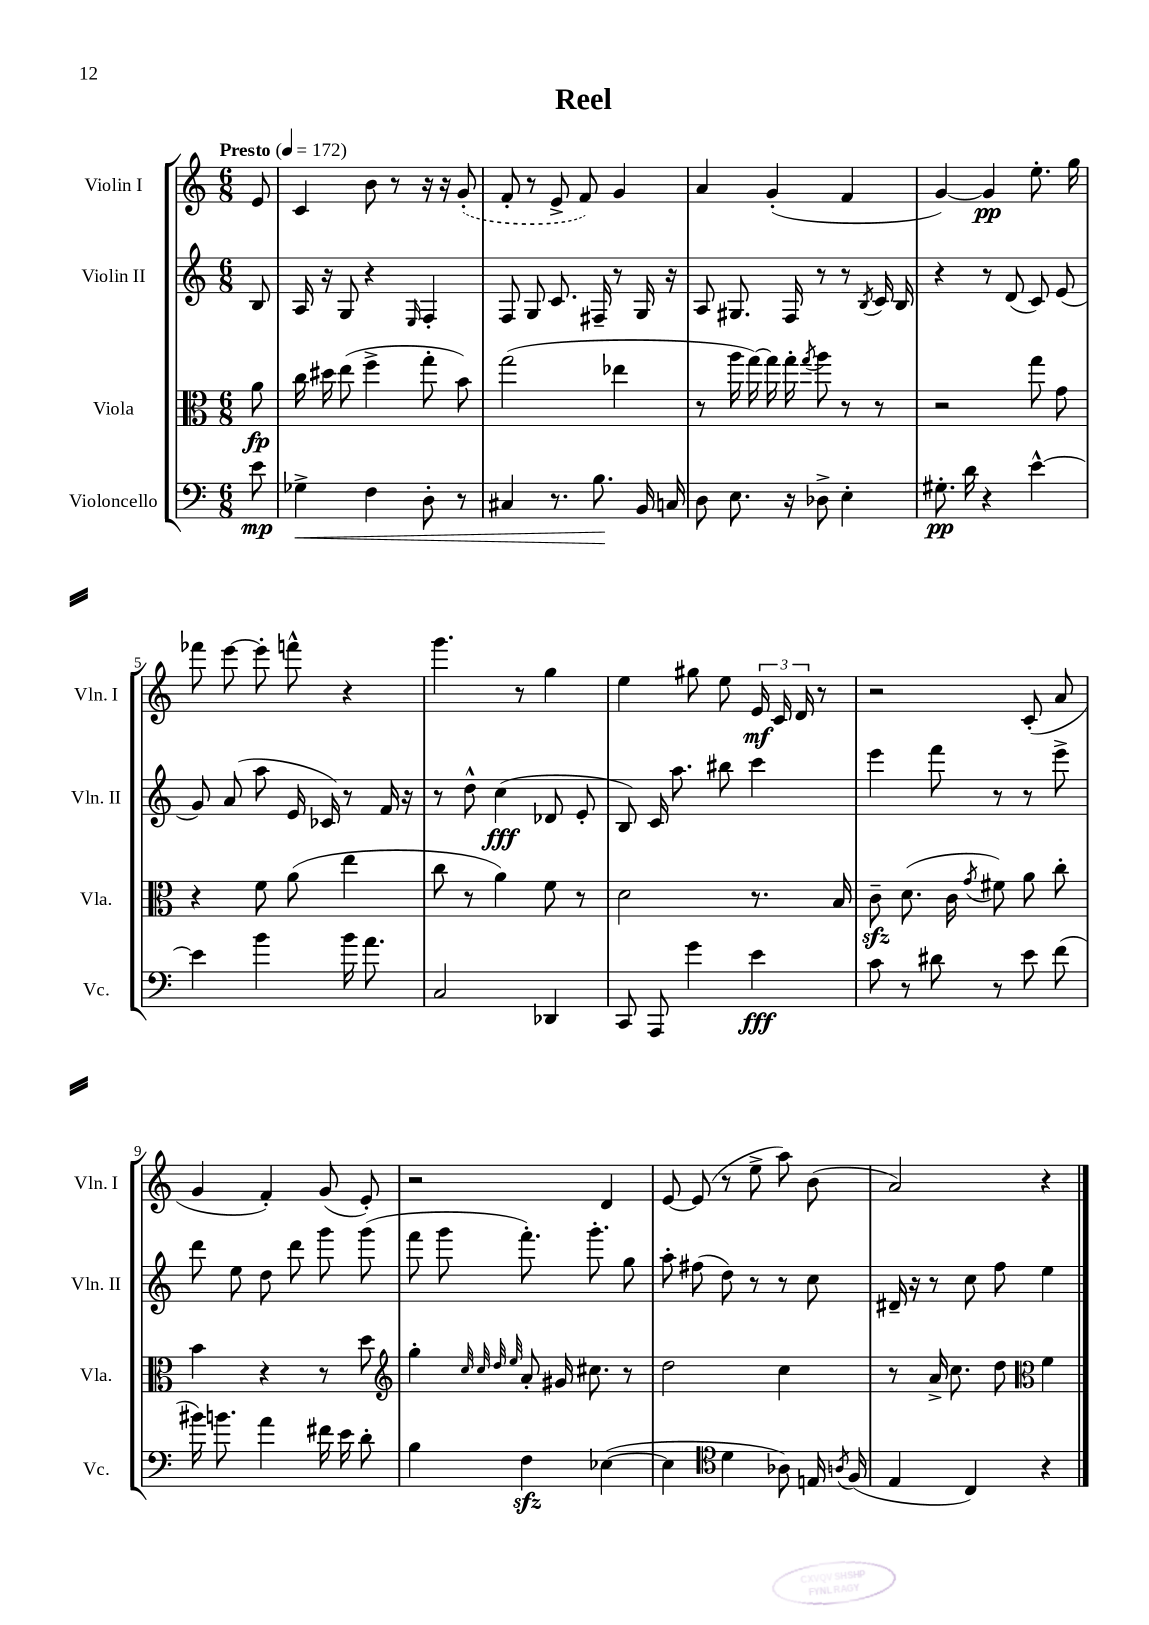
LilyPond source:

\header { title = "Reel" }
<<
\new StaffGroup <<
\new Staff = "s0" \with { instrumentName = "Violin I" shortInstrumentName = "Vln. I" } {
    \clef treble \key c \major \numericTimeSignature \time 6/8 \partial 8 \tempo "Presto" 4 = 172
    \autoBeamOff e'8 |
    c'4 b'8 r8 r16 r16 \once \slurDashed g'8-.( |
    f'8-. r8 e'8-> f'8) g'4 |
    a'4 g'4-.( f'4 |
    g'4~) g'4\pp e''8.-. g''16 |
    fes'''8 e'''8~ e'''8-. f'''8-^ r4 |
    g'''4. r8 g''4 |
    e''4 gis''8 e''8 \tuplet 3/2 { e'16\mf c'16 d'16 } r8 |
    r2 c'8-.( a'8 |
    g'4 f'4-.) g'8( e'8-.) |
    r2 d'4 |
    e'8~ e'8( r8 e''8-> a''8) b'8( |
    a'2) r4 \bar "|." |
}
\new Staff = "s1" \with { instrumentName = "Violin II" shortInstrumentName = "Vln. II" } {
    \clef treble \key c \major \numericTimeSignature \time 6/8 \partial 8
    \autoBeamOff b8 |
    a16 r16 g8 r4 \grace { e16 } f4-. |
    f8 g8 c'8. fis16-- r8 g16 r16 |
    a8 gis8. f16 r8 r8 \acciaccatura { b8 } c'16 b16 |
    r4 r8 d'8( c'8) e'8( |
    g'8) a'8( a''8 e'16 ces'16) r8 f'16 r16 |
    r8 d''8-^ c''4\fff( des'8 e'8-. |
    b8) c'16 a''8. bis''8 c'''4 |
    e'''4 f'''8 r8 r8 e'''8-> |
    d'''8 e''8 d''8 d'''8 g'''8 g'''8( |
    f'''8 g'''8 f'''8.-.) g'''8.-. g''8 |
    a''8-. fis''8( d''8) r8 r8 c''8 |
    dis'16-- r16 r8 c''8 f''8 e''4 \bar "|." |
}
\new Staff = "s2" \with { instrumentName = "Viola" shortInstrumentName = "Vla." } {
    \clef alto \key c \major \numericTimeSignature \time 6/8 \partial 8
    \autoBeamOff a'8\fp |
    c''16 dis''16 e''8( f''4-> g''8-. b'8) |
    g''2( ees''4 |
    r8 a''16 g''16~) g''16 g''16-. \acciaccatura { g''8 } a''8 r8 r8 |
    r2 g''8 g'8 |
    r4 f'8 a'8( e''4 |
    c''8 r8 a'4) f'8 r8 |
    d'2 r8. b16 |
    c'8--\sfz d'8.( c'16 \acciaccatura { g'8 } fis'8) a'8 c''8-. |
    b'4 r4 r8 d''8 |
    \clef treble g''4-. \grace { c''32 c''32 d''32 e''32 } a'8-. gis'16 cis''8. r8 |
    d''2 c''4 |
    r8 a'16-> c''8. d''8 \clef alto f'4 \bar "|." |
}
\new Staff = "s3" \with { instrumentName = "Violoncello" shortInstrumentName = "Vc." } {
    \clef bass \key c \major \numericTimeSignature \time 6/8 \partial 8
    \autoBeamOff e'8\mp |
    ges4->\< f4 d8-. r8 |
    cis4 r8. b8.\! b,16 c16 |
    d8 e8. r16 des8-> e4-. |
    gis8.-.\pp d'16 r4 e'4~-^ |
    e'4 b'4 b'16 a'8. |
    c2 des,4 |
    c,8 a,,8 g'4 e'4\fff |
    c'8 r8 dis'8 r8 e'8 f'8( |
    bis'16) b'8. a'4 fis'16 e'16 d'8-. |
    b4 f4\sfz ees4~( |
    ees4 \clef tenor d'4 aes8) e16 \acciaccatura { a8 } f16( |
    e4 c4) r4 \bar "|." |
}
>>
>>
